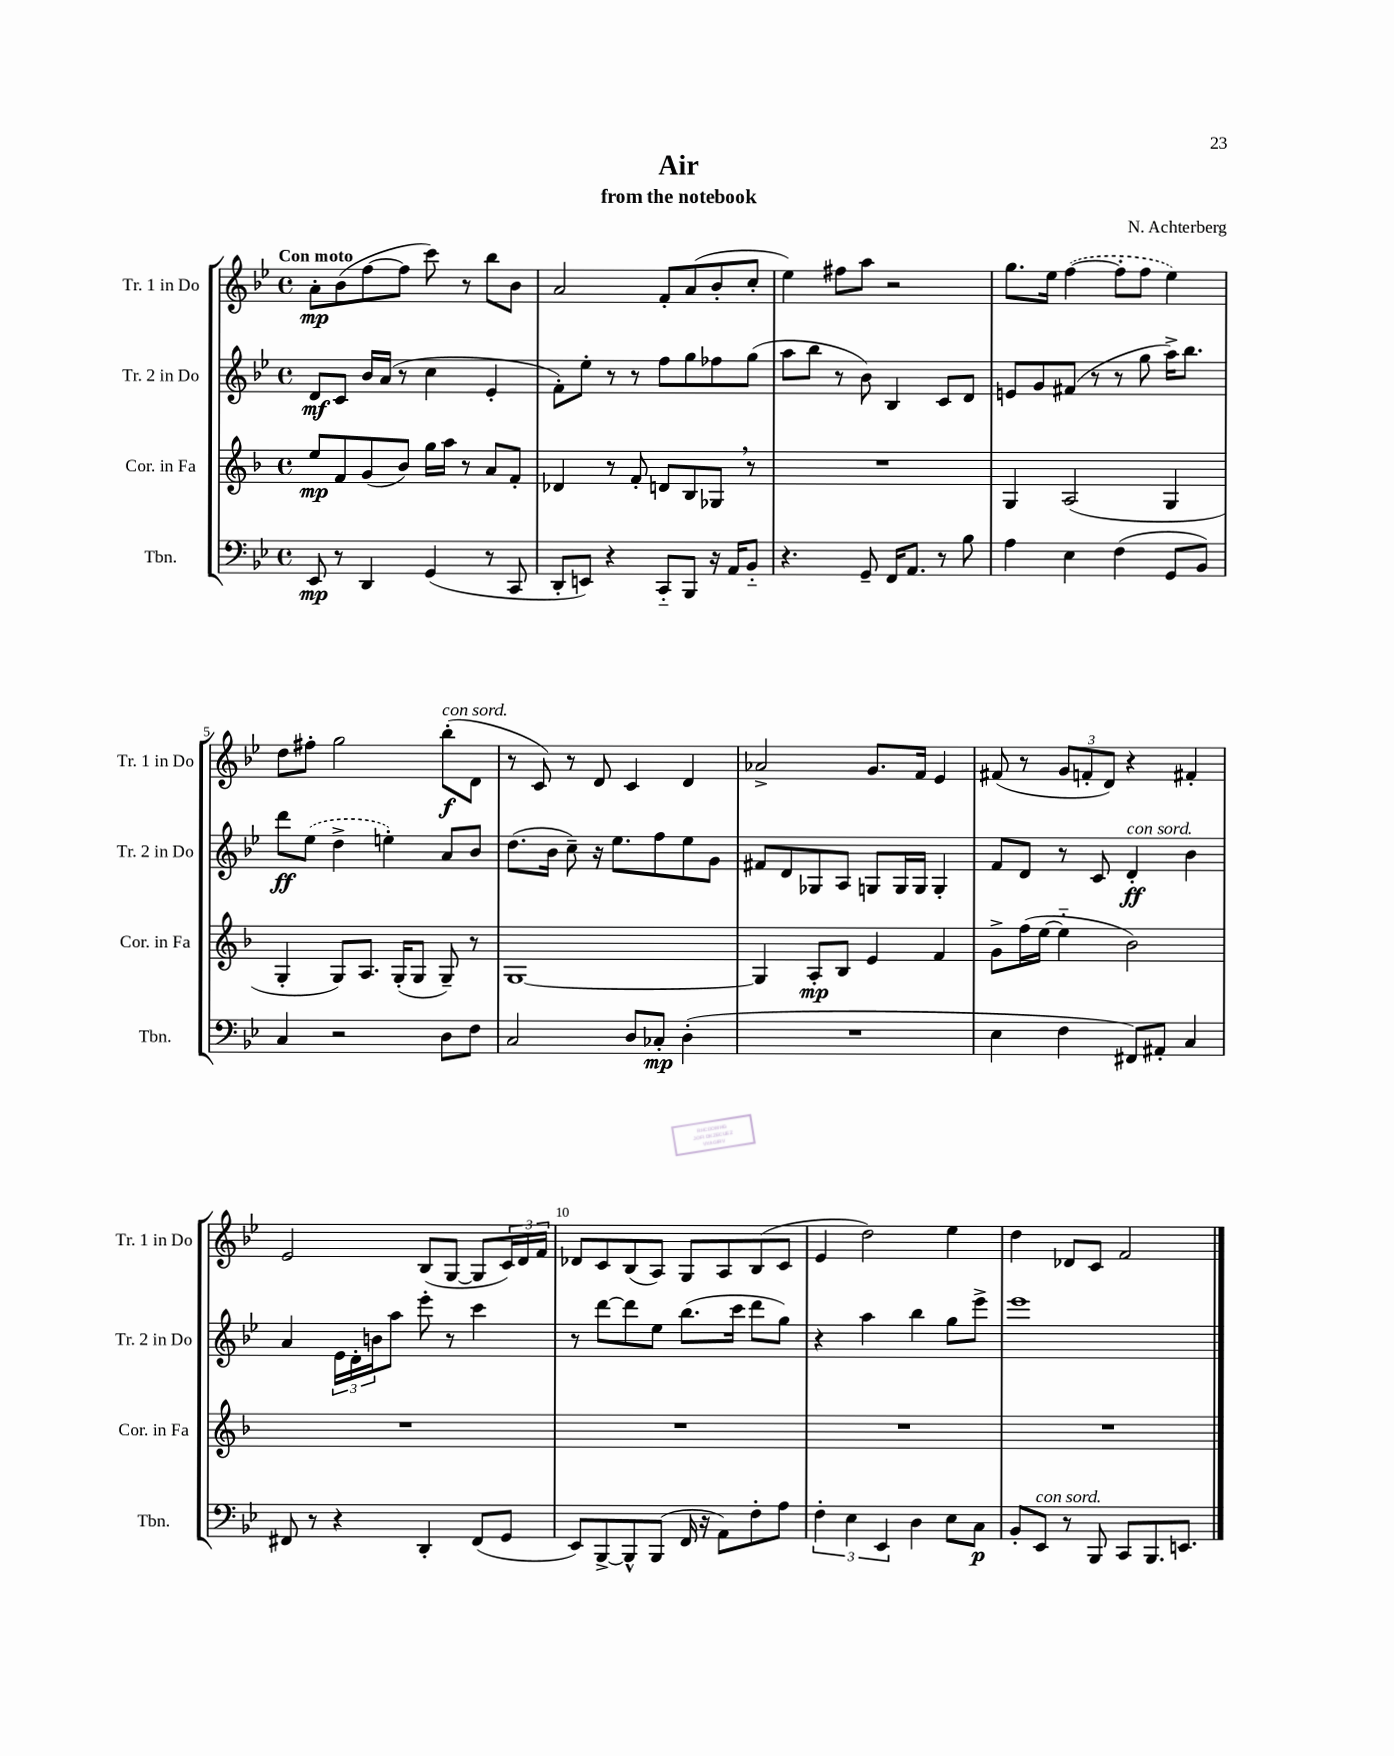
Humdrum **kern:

**kern	**dynam	**kern	**dynam	**kern	**dynam	**kern	**dynam
*part4	*part4	*part3	*part3	*part2	*part2	*part1	*part1
*staff4	*staff4	*staff3	*staff3	*staff2	*staff2	*staff1	*staff1
*I"Tbn.	*	*I"Cor. in Fa	*	*I"Tr. 2 in Do	*	*I"Tr. 1 in Do	*
*I'Tbn.	*	*I'Cor. in Fa	*	*I'Tr. 2 in Do	*	*I'Tr. 1 in Do	*
*clefF4	*	*clefG2	*	*clefG2	*	*clefG2	*
*k[b-e-]	*	*k[b-]	*	*k[b-e-]	*	*k[b-e-]	*
*M4/4	*	*M4/4	*	*M4/4	*	*M4/4	*
*met(c)	*	*met(c)	*	*met(c)	*	*met(c)	*
=1	=1	=1	=1	=1	=1	=1	=1
!	!	!	!	!	!	!LO:TX:a:B:t=Con moto	!
8EE-/	mp	8ee/L	mp	8d/L	mf	8a'\L	mp
8r	.	8f/	.	8c/J	.	(8b-\	.
4DD/	.	(8g/	.	16b-/LL	.	[8ff\	.
.	.	.	.	(16a/JJ	.	.	.
.	.	8b-/J)	.	8r	.	8ff\J]	.
(4GG/	.	16gg\LL	.	4cc\	.	8ccc\)	.
.	.	16aa\JJ	.	.	.	.	.
.	.	8r	.	.	.	8r	.
8r	.	8a/L	.	4e-'/	.	8bb-\L	.
8CC/	.	8f'/J	.	.	.	8b-\J	.
=2	=2	=2	=2	=2	=2	=2	=2
8DD'/L	.	4d-X/	.	8f'\L)	.	2a/	.
8EEn/J)	.	.	.	8ee-'\J	.	.	.
4r	.	8r	.	8r	.	.	.
.	.	8f'/	.	8r	.	.	.
8CC/L	.	8dn/L	.	8ff\L	.	8f'/L	.
8BBB-/J	.	8B-/	.	8gg\	.	(8a/	.
16r	.	8G-X,/J	.	8ff-X\	.	8b-'/	.
16AA/KL	.	.	.	.	.	.	.
8BB-/J	.	8r	.	(8gg\J	.	8cc'/J	.
=3	=3	=3	=3	=3	=3	=3	=3
4.r	.	1r	.	8aa\L	.	4ee-\)	.
.	.	.	.	8bb-\J	.	.	.
.	.	.	.	8r	.	8ff#X\L	.
8GG~/	.	.	.	8b-\)	.	8aa\J	.
16FF/KL	.	.	.	4B-/	.	2r	.
8.AA/J	.	.	.	.	.	.	.
8r	.	.	.	8c/L	.	.	.
8B-\	.	.	.	8d/J	.	.	.
=4	=4	=4	=4	=4	=4	=4	=4
4A\	.	4G/	.	8en/L	.	8.gg\L	.
.	.	.	.	8g/	.	.	.
.	.	.	.	.	.	16ee-\Jk	.
4E-\	.	(2A/	.	(8f#X/J	.	([4ff\	.
.	.	.	.	8r	.	.	.
(4F\	.	.	.	8r	.	8ff'\L]	.
.	.	.	.	8gg\	.	8ff\J	.
8GG/L	.	4G/	.	16aa^\KL)	.	4ee-\)	.
.	.	.	.	8.bb-\J	.	.	.
8BB-/J)	.	.	.	.	.	.	.
!!LO:LB:g=z
=5	=5	=5	=5	=5	=5	=5	=5
4C/	.	4G'/	.	8ddd\L	ff	8dd\L	.
.	.	.	.	(8ee-\J	.	8ff#X'\J	.
2r	.	8G/L)	.	4dd^\	.	2gg\	.
.	.	8.A/J	.	.	.	.	.
.	.	.	.	4een'\)	.	.	.
.	.	(16G'/KL	.	.	.	.	.
.	.	8G/J	.	.	.	.	.
!	!	!	!	!	!	!LO:TX:a:i:t=con sord.	!
8D\L	.	8G~/)	.	8a/L	.	(8bb-'\L	f
8F\J	.	8r	.	8b-/J	.	8d\J	.
=6	=6	=6	=6	=6	=6	=6	=6
2C/	.	[1G	.	(8.dd\L	.	8r	.
.	.	.	.	.	.	8c/)	.
.	.	.	.	16b-\Jk	.	.	.
.	.	.	.	8cc~\)	.	8r	.
.	.	.	.	16r	.	8d/	.
.	.	.	.	8.ee-\L	.	.	.
8D/L	.	.	.	.	.	4c/	.
8C-X'/J	mp	.	.	8ff\	.	.	.
(4D'\	.	.	.	8ee-\	.	4d/	.
.	.	.	.	8g\J	.	.	.
=7	=7	=7	=7	=7	=7	=7	=7
1r	.	4G/]	.	8f#X/L	.	2a-X^/	.
.	.	.	.	8d/	.	.	.
.	.	8A'/L	mp	8G-X/	.	.	.
.	.	8B-/J	.	8A/J	.	.	.
.	.	4e/	.	8Gn/L	.	8.g/L	.
.	.	.	.	16G/L	.	.	.
.	.	.	.	16G/JJ	.	16f/Jk	.
.	.	4f/	.	4G'/	.	4e-/	.
=8	=8	=8	=8	=8	=8	=8	=8
4E-\	.	8g^\L	.	8f/L	.	(8f#X/	.
.	.	(16ff\L	.	8d/J	.	8r	.
.	.	[16ee\JJ	.	.	.	.	.
4F\	.	4ee\]	.	8r	.	12g/L	.
.	.	.	.	.	.	12fn'/	.
.	.	.	.	8c/	.	.	.
.	.	.	.	.	.	12d/J)	.
!	!	!	!	!LO:TX:a:i:t=con sord.	!	!	!
8FF#X/L)	.	2b-\)	.	4d'/	ff	4r	.
8AA#X'/J	.	.	.	.	.	.	.
4C/	.	.	.	4b-\	.	4f#X'/	.
!!LO:LB:g=z
=9	=9	=9	=9	=9	=9	=9	=9
8FF#X/	.	1r	.	4a/	.	2e-/	.
8r	.	.	.	.	.	.	.
4r	.	.	.	24e-\LL	.	.	.
.	.	.	.	24d'\	.	.	.
.	.	.	.	24bn\J	.	.	.
.	.	.	.	8aa\J	.	.	.
4DD'/	.	.	.	8eee-'\	.	(8B-/L	.
.	.	.	.	8r	.	[8G/J	.
(8FF#/L	.	.	.	4ccc\	.	8G/L]	.
8GG/J	.	.	.	.	.	24c/L)	.
.	.	.	.	.	.	24d/	.
.	.	.	.	.	.	24f/JJ	.
=10	=10	=10	=10	=10	=10	=10	=10
8EE-/L)	.	1r	.	8r	.	8d-X/L	.
[8BBB-^/	.	.	.	[8ddd\L	.	8c/	.
8BBB-^^/]	.	.	.	8ddd\]	.	(8B-/	.
(8BBB-/J	.	.	.	8ee-\J	.	8A/J)	.
16FF/	.	.	.	(8.bb-\L	.	8G/L	.
16r	.	.	.	.	.	.	.
8AA\L)	.	.	.	.	.	8A/	.
.	.	.	.	16ccc\Jk	.	.	.
8F'\	.	.	.	8ddd\L	.	(8B-/	.
8A\J	.	.	.	8gg\J)	.	8c/J	.
=11	=11	=11	=11	=11	=11	=11	=11
6F'\	.	1r	.	4r	.	4e-/	.
6E-\	.	.	.	.	.	.	.
.	.	.	.	4aa\	.	2dd\)	.
6EE-/	.	.	.	.	.	.	.
4D\	.	.	.	4bb-\	.	.	.
8E-\L	.	.	.	8gg\L	.	4ee-\	.
8C\J	p	.	.	8eee-^\J	.	.	.
=12	=12	=12	=12	=12	=12	=12	=12
8BB-'/L	.	1r	.	1eee-	.	4dd\	.
!LO:TX:a:i:t=con sord.	!	!	!	!	!	!	!
8EE-/J	.	.	.	.	.	.	.
8r	.	.	.	.	.	8d-X/L	.
8BBB-/	.	.	.	.	.	8c/J	.
8CC/L	.	.	.	.	.	2f/	.
8.BBB-/	.	.	.	.	.	.	.
8.EEn/J	.	.	.	.	.	.	.
==	==	==	==	==	==	==	==
*-	*-	*-	*-	*-	*-	*-	*-
